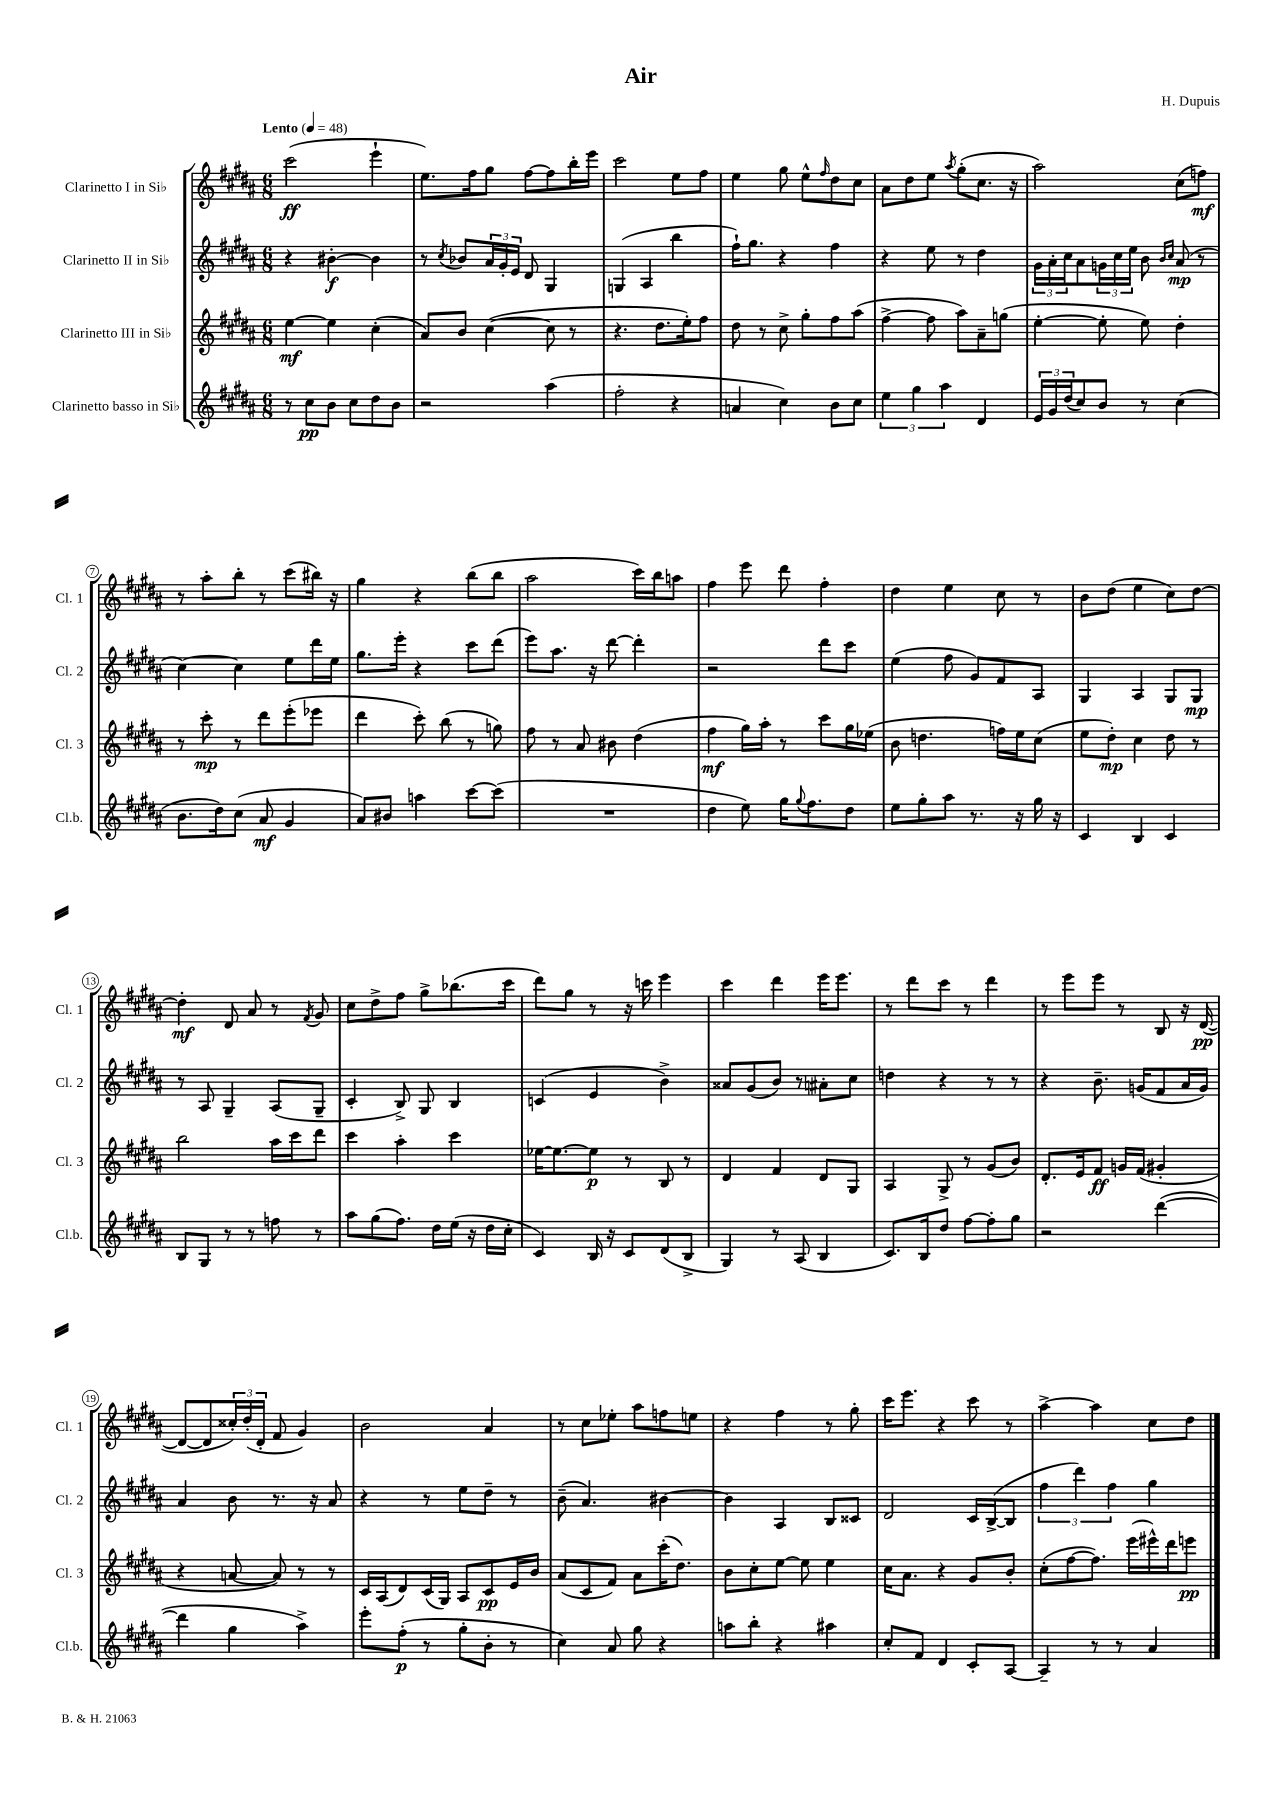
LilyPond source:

\header { title = "Air" composer = "H. Dupuis" }
<<
\new StaffGroup <<
\new Staff = "s0" \with { instrumentName = "Clarinetto I in Sib" shortInstrumentName = "Cl. 1" } {
    \clef treble \key b \major \numericTimeSignature \time 6/8 \tempo "Lento" 4 = 48
    cis'''2\ff( e'''4-! |
    e''8.) fis''16 gis''8 fis''8~ fis''8 b''16-. e'''16 |
    cis'''2 e''8 fis''8 |
    e''4 gis''8 e''8-^ \grace { fis''16 } dis''8 cis''8 |
    ais'8 dis''8 e''8 \acciaccatura { ais''8 } gis''8-.( cis''8. r16 |
    ais''2) cis''8( f''8\mf) |
    r8 ais''8-. b''8-. r8 cis'''8( bis''16) r16 |
    gis''4 r4 b''8( b''8 |
    ais''2 cis'''16) b''16 a''8 |
    fis''4 e'''8 dis'''8 fis''4-. |
    dis''4 e''4 cis''8 r8 |
    b'8 dis''8( e''4 cis''8) dis''8~ |
    dis''4-.\mf dis'8 ais'8 r8 \acciaccatura { fis'8 } gis'8 |
    cis''8 dis''8-> fis''8 gis''8-> bes''8.( cis'''16 |
    dis'''8) gis''8 r8 r16 c'''16 e'''4 |
    cis'''4 dis'''4 e'''16 e'''8. |
    r8 dis'''8 cis'''8 r8 dis'''4 |
    r8 e'''8 e'''8 r8 b8 r16 dis'16~\pp( |
    dis'8~ dis'8 \tuplet 3/2 { cisis''16-.) dis''16-.( dis'16-. } fis'8 gis'4) |
    b'2 ais'4 |
    r8 cis''8 ees''8-. ais''8 f''8 e''8 |
    r4 fis''4 r8 gis''8-. |
    cis'''16 e'''8. r4 cis'''8 r8 |
    ais''4~-> ais''4 cis''8 dis''8 \bar "|." |
}
\new Staff = "s1" \with { instrumentName = "Clarinetto II in Sib" shortInstrumentName = "Cl. 2" } {
    \clef treble \key b \major \numericTimeSignature \time 6/8
    r4 bis'4~-.\f bis'4 |
    r8 \acciaccatura { cis''8 } bes'8 \tuplet 3/2 { ais'16 gis'16-. e'16 } dis'8 gis4 |
    g4( ais4 b''4 |
    fis''16-!) gis''8. r4 fis''4 |
    r4 e''8 r8 dis''4 |
    \tuplet 3/2 { gis'16 ais'16-. cis''16 } ais'8 \tuplet 3/2 { g'16 cis''16 e''16 } b'8 \grace { b'16 cis''16 } ais'8\mp( r8 |
    cis''4~) cis''4 e''8 dis'''16 e''16 |
    gis''8. e'''16-. r4 cis'''8 dis'''8( |
    e'''8) ais''8. r16 dis'''8~ dis'''4-. |
    r2 dis'''8 cis'''8 |
    e''4( fis''8 gis'8) fis'8 ais8 |
    gis4 ais4 gis8 gis8\mp |
    r8 ais8 gis4-- ais8( gis8-- |
    cis'4-. b8->) gis8 b4 |
    c'4( e'4 b'4->) |
    aisis'8 gis'8( b'8) r8 ais'8-. cis''8 |
    d''4 r4 r8 r8 |
    r4 b'8.-- g'16( fis'8 ais'16 g'16) |
    ais'4 b'8 r8. r16 ais'8 |
    r4 r8 e''8 dis''8-- r8 |
    b'8--( ais'4.) bis'4~ |
    bis'4 ais4 b8 cisis'8 |
    dis'2 cis'16 b16~->( b8 |
    \tuplet 3/2 { fis''4 dis'''4) fis''4 } gis''4 \bar "|." |
}
\new Staff = "s2" \with { instrumentName = "Clarinetto III in Sib" shortInstrumentName = "Cl. 3" } {
    \clef treble \key b \major \numericTimeSignature \time 6/8
    e''4~\mf e''4 cis''4-.( |
    ais'8) b'8 cis''4~( cis''8 r8 |
    r4. dis''8. e''16-.) fis''8 |
    dis''8 r8 cis''8-> gis''8-. fis''8 ais''8( |
    fis''4~-> fis''8 ais''8) ais'8-- g''8( |
    e''4~-. e''8-. e''8) dis''4-. |
    r8 cis'''8-.\mp r8 dis'''8 e'''8-.( ees'''8 |
    dis'''4 cis'''8-.) b''8( r8 g''8) |
    fis''8 r8 ais'8 bis'8 dis''4( |
    fis''4\mf gis''16) ais''16-. r8 cis'''8 gis''16 ees''16( |
    b'8 d''4. f''16) e''16 cis''8( |
    e''8 dis''8-.\mp) cis''4 dis''8 r8 |
    b''2 ais''16 cis'''16 dis'''8 |
    cis'''4 ais''4-. cis'''4 |
    ees''16~ ees''8.~ ees''8\p r8 b8 r8 |
    dis'4 fis'4 dis'8 gis8 |
    ais4 gis8-> r8 gis'8( b'8) |
    dis'8.-. e'16 fis'8\ff g'16 fis'16( gis'4-. |
    r4 a'8~ a'8) r8 r8 |
    cis'16 ais16( dis'8) cis'16( gis16) ais8 cis'8\pp e'16 b'16 |
    ais'8( cis'8 fis'8) ais'8 cis'''16-.( dis''8.) |
    b'8 cis''8-. e''8~ e''8 e''4 |
    cis''16 ais'8. r4 gis'8 b'8-. |
    cis''8-.( fis''8~ fis''8.) e'''16( eis'''16-^) dis'''16 e'''8\pp \bar "|." |
}
\new Staff = "s3" \with { instrumentName = "Clarinetto basso in Sib" shortInstrumentName = "Cl.b." } {
    \clef treble \key b \major \numericTimeSignature \time 6/8
    r8 cis''8\pp b'8 cis''8 dis''8 b'8 |
    r2 ais''4( |
    fis''2-. r4 |
    a'4 cis''4) b'8 cis''8 |
    \tuplet 3/2 { e''4 gis''4 ais''4 } dis'4 |
    \tuplet 3/2 { e'16 gis'16 dis''16( } cis''8) b'8 r8 cis''4( |
    b'8. dis''16) cis''8( ais'8\mf gis'4 |
    ais'8) bis'8 a''4 cis'''8~ cis'''8( |
    R2. |
    dis''4 e''8) gis''16 \appoggiatura { gis''8 } fis''8. dis''8 |
    e''8 gis''8-. ais''8 r8. r16 gis''16 r16 |
    cis'4 b4 cis'4 |
    b8 gis8 r8 r8 f''8 r8 |
    ais''8 gis''8( fis''8.) dis''16 e''16( r16 dis''16 cis''16-. |
    cis'4) b16 r16 cis'8 dis'8( b8-> |
    gis4) r8 ais8( b4 |
    cis'8.) b16 dis''8 fis''8~ fis''8-. gis''8 |
    r2 dis'''4~( |
    dis'''4 gis''4 ais''4->) |
    e'''8-. fis''8-.\p( r8 gis''8-. b'8-. r8 |
    cis''4) ais'8 gis''8 r4 |
    a''8 b''8-. r4 ais''4 |
    cis''8-. fis'8 dis'4 cis'8-. ais8~ |
    ais4-- r8 r8 ais'4 \bar "|." |
}
>>
>>
\layout { \context { \Score \override BarNumber.stencil = #(make-stencil-circler 0.1 0.3 ly:text-interface::print) } }
